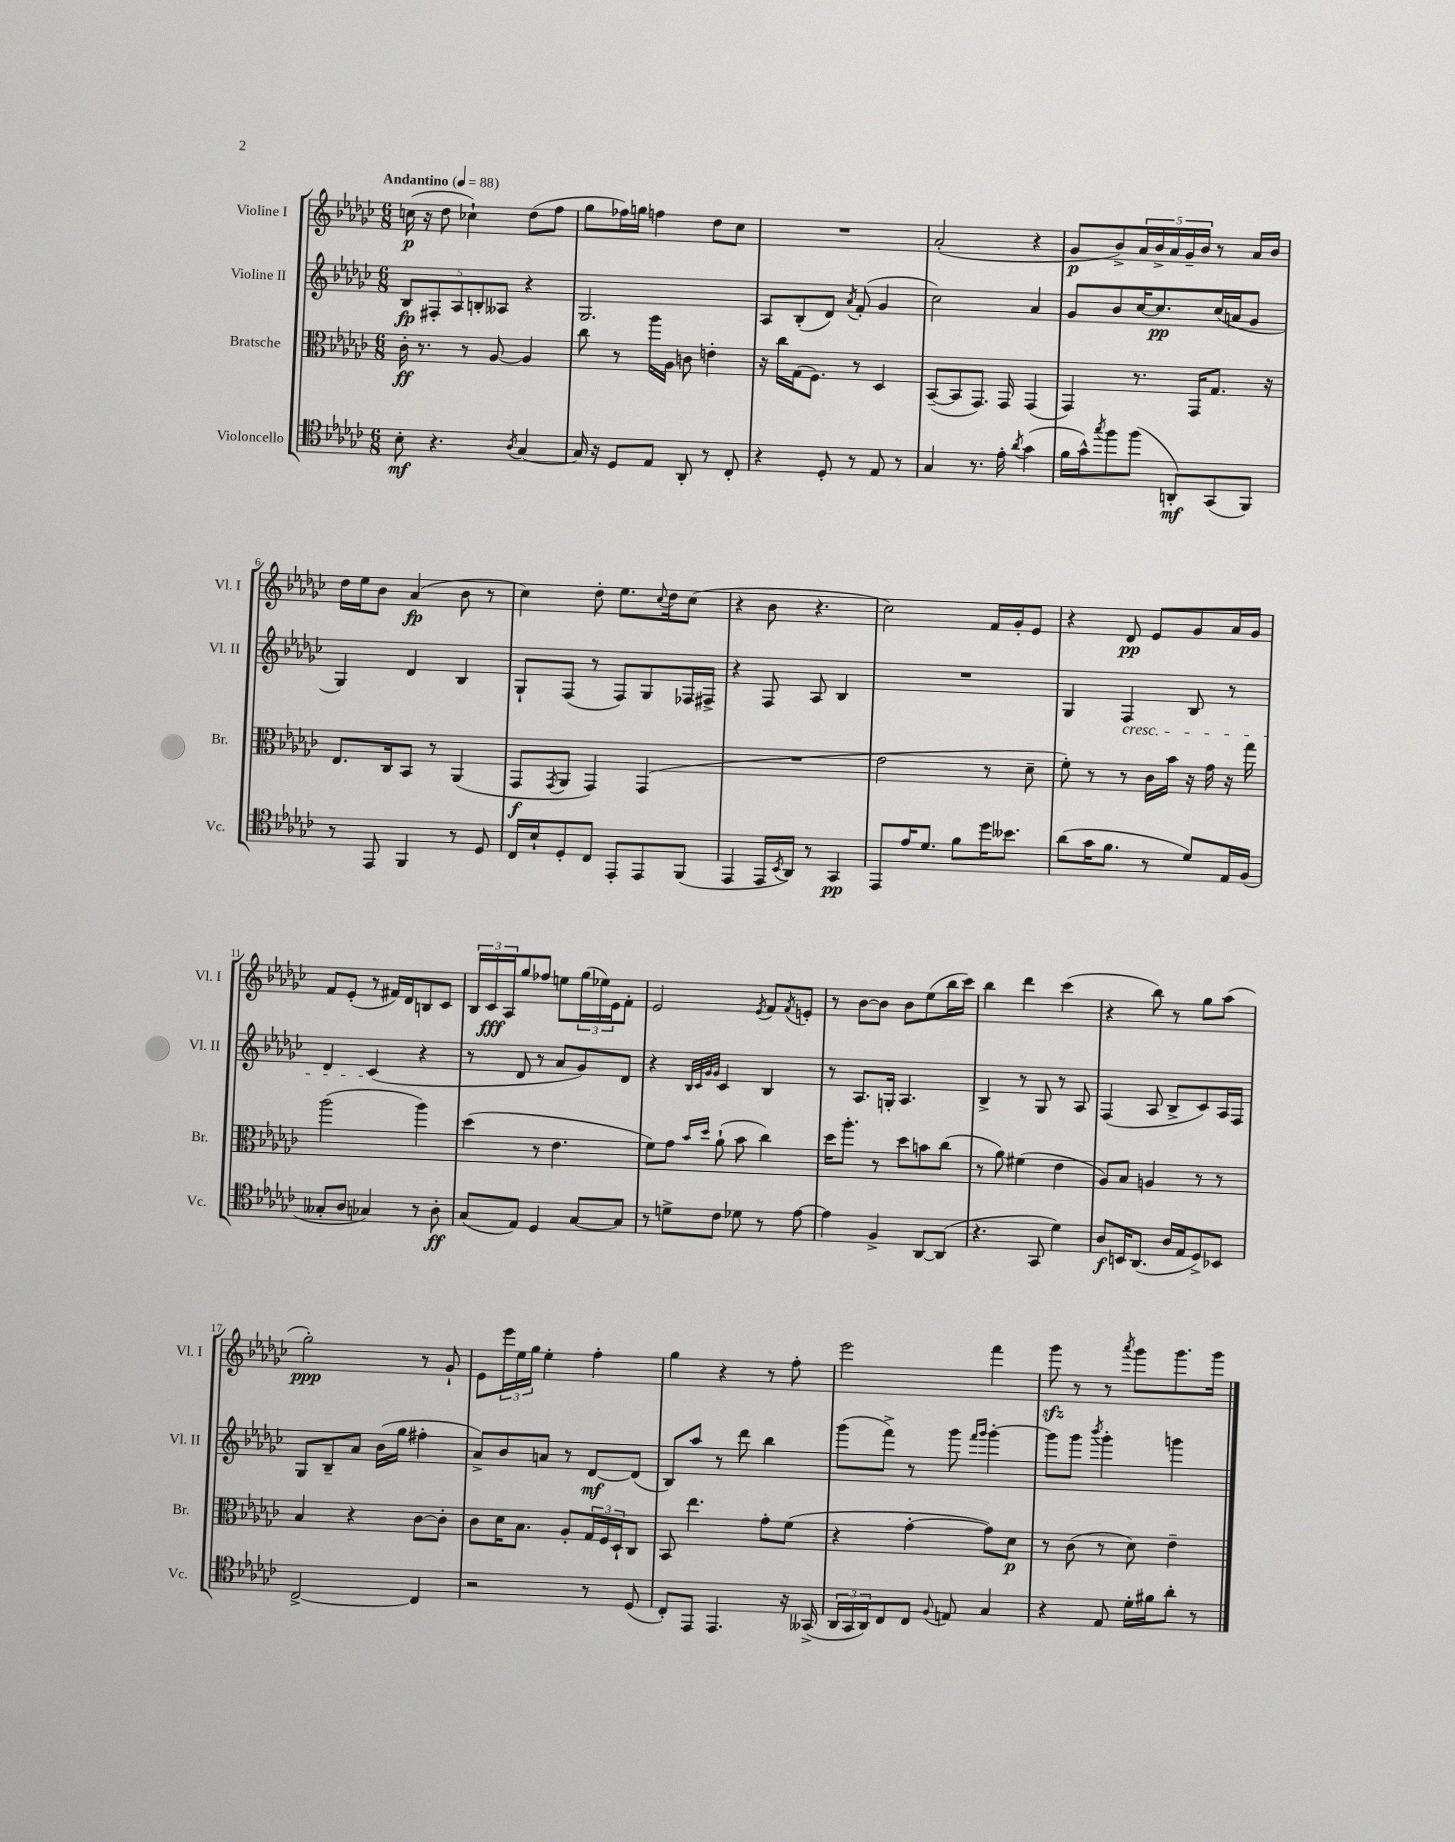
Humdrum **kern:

**kern	**kern	**kern	**kern
*staff4	*staff3	*staff2	*staff1
*clefC4	*clefC3	*clefG2	*clefG2
*k[b-e-a-d-g-c-]	*k[b-e-a-d-g-c-]	*k[b-e-a-d-g-c-]	*k[b-e-a-d-g-c-]
*M6/8	*M6/8	*M6/8	*M6/8
*MM88	*MM88	*MM88	*MM88
8B-'	16c-'	10B-	(16cc
.	8.r	.	16r
.	.	10F#'	.
4.r	.	.	8dd-
.	.	10A-	.
.	8r	.	4cc-`)
.	.	10B'	.
.	[8A-	.	.
.	.	10A--	.
8qA-	.	.	.
[4G-	4A-]	4r	(8dd-
.	.	.	8ff
=	=	=	=
16G-]	8cc-	2.G-	8gg-
16r	.	.	.
8D-	8r	.	16ff-)
.	.	.	16gg
8E-	16aa-	.	4ff
.	16A-	.	.
8AA-'	8c	.	.
8r	4e'	.	8dd-
8C-'	.	.	8cc-
=	=	=	=
4r	16r	8A-	2.r
.	16cc-	.	.
.	(16G-	(8B-'	.
.	8.F)	.	.
8D-'	.	8d-)	.
.	.	8qa-	.
8r	8r	(8f'	.
8E-	4D-	4g-	.
8r	.	.	.
=	=	=	=
4G-	([8BB-~	2cc-)	(2a-'
.	8BB-]	.	.
8.r	8.GG-)	.	.
16e-'	16GG-	.	.
8qa-	.	.	.
(4g-	(4GG-	4a-	4r
=	=	=	=
16f	4GG-)	8g-	8g-
16g-^^)	.	.	.
8qgg-	.	.	.
8ff	.	8b-	8b-^)
(8ff	8.r	[16cc-	20a-
.	.	.	20b-^
.	.	8.cc-]	.
.	.	.	20a-
8AA')	.	.	.
.	.	.	20g-~
.	16GG-	.	.
.	.	.	20b-
(8GG-	8.G-	(16cc-	8r
.	.	16a	.
8FF)	.	8g-	16a-
.	16r	.	16b-
=	=	=	=
8r	8.E-	4G-)	16dd-
.	.	.	16ee-
8EE-	.	.	8b-
.	16C-	.	.
4FF	8BB-	4d-	(4a-
.	8r	.	.
8r	(4AA-	4B-	8b-
8D-	.	.	8r
=	=	=	=
16C-	8GG-	8G-`	4cc-)
16B-`	.	.	.
.	8qGG-	.	.
8D-'	8AA-	(8F	.
8C-	4GG-)	8r	8dd-'
8EE-'	.	8F)	8.ee-
8EE-	(4GG-	8G-	.
.	.	.	8qqcc-
.	.	.	16dd-
(8FF	.	16F-	(8cc-
.	.	16F#^	.
=	=	=	=
4EE-	2.r	4r	4r
16EE-	.	8F	8b-
8qBB-	.	.	.
16AA-)	.	.	.
8r	.	8A-	4.r
4GG-	.	4B-	.
=	=	=	=
8EE-	2e-	2.r	2cc-)
16e-	.	.	.
8.d-	.	.	.
8f	.	.	.
16dd-	8r	.	16f
8.b--	.	.	16g-'
.	8d-~	.	8e-
=	=	=	=
(8a-	8f')	4G-	4r
16g-	8r	.	.
8.f	.	.	.
.	8r	4F	8d-
8r	16c-	.	8e-
.	16b-	.	.
8d-)	16r	8B-	8g-
.	16g-	.	.
16E-	16r	8r	16a-
(16F	16gg-	.	16g-
=	=	=	=
8G--'	(2aa-	4d-	8f
8A-	.	.	(8e-'
4G-)	.	(4c-	8r
.	.	.	16f#)
.	.	.	16d-
8r	4aa-)	4r	8B
8A-'	.	.	8c-
=	=	=	=
(8G-	(4dd-	8r	24B-
.	.	.	24c-
.	.	.	24A-
8E-)	.	8d-	8gg-
4D-	8r	8r	8ff-
.	4.e-	8a-	8ee
[8G-	.	8g-)	(24gg-
.	.	.	24ee-)
.	.	.	24e-
8G-]	.	8d-	8f'
=	=	=	=
8r	8f)	4r	2e-
8d^	8g-	.	.
.	.	32qqB-	.
.	.	32qqc-	.
.	16qqb-	32qqg-	.
.	16qqdd-	32qqg-	.
8c-	(8a-`	4c-	.
8d-	8b-	.	.
.	.	.	8qe-
8r	4cc-)	4B-	8f
.	.	.	8qf
[8e-	.	.	8e'
=	=	=	=
4e-]	16dd-	8r	8r
.	8.aa-'	.	.
.	.	8.A-	[8b-
4F^	8r	.	8b-]
.	.	16G'	.
.	8dd-	4.A-	8b-
[8AA-	8b	.	(8ee-
(8AA-]	(8cc-	.	16bb-
.	.	.	16ccc-)
=	=	=	=
4.r	8r	4B-^	4bb-
.	8a-)	.	.
.	(4f#	8r	4ddd-
8GG-	.	8G-	.
4d-)	4e-	8r	(4ccc-
.	.	8A-	.
=	=	=	=
8A-	8A-)	(4F	4r
16BB	8B-	.	.
(8.AA-	.	.	.
.	4A	8A-	8bb-)
16A-	.	8B-^	8r
16E-	.	.	.
8D-^)	8r	8c-)	8gg-
8BB-	8r	16A-	(8aa-
.	.	16F	.
=	=	=	=
[2C-^	4B-	8G-	2gg-')
.	.	8B-~	.
.	4r	8a-	.
.	.	(16b-	.
.	.	16gg-	.
4C-]	[8c-	4ff#'	8r
.	8c-']	.	8g-`
=	=	=	=
2r	8c-	8a-^)	8e-
.	16d-	8b-	24eee-
.	.	.	24ee-
.	8.B-	.	.
.	.	.	24gg-
.	.	8a	4ee-'
.	8A-'	8r	.
8r	24G-	[8d-	4ff'
.	24F	.	.
.	24D-`	.	.
(8D-	8C-	(8d-]	.
=	=	=	=
8C-')	8BB-	8B-)	4gg-
8EE-	4.ee-	8aa-	.
4.EE-	.	8r	4r
.	.	8ddd-	.
.	8g-'	4bb-	8r
16r	(8f	.	8ff'
(16GG--^	.	.	.
=	=	=	=
24AA-	4r	(8ggg-	2eee-
24GG-	.	.	.
24AA-)	.	.	.
8C-	.	8fff^)	.
8C-	[4g-'	8r	.
8qqF	.	.	.
8E	.	8ggg-	.
.	.	16qqfff	.
.	.	16qqggg-	.
4G-	8g-])	[4ggg-'	4fff
.	8d-	.	.
=	=	=	=
4r	8r	8ggg-]	8ggg-
.	(8c-	8ggg-	8r
.	.	8qbbb-	.
8E-	8r	4ggg-'	8r
.	.	.	8qaaa-
16d-'	8d-)	.	8ggg-
16f#	.	.	.
8a-'	4e-~	4ggg	8.ggg-
8r	.	.	.
.	.	.	16ggg-
==	==	==	==
*-	*-	*-	*-
